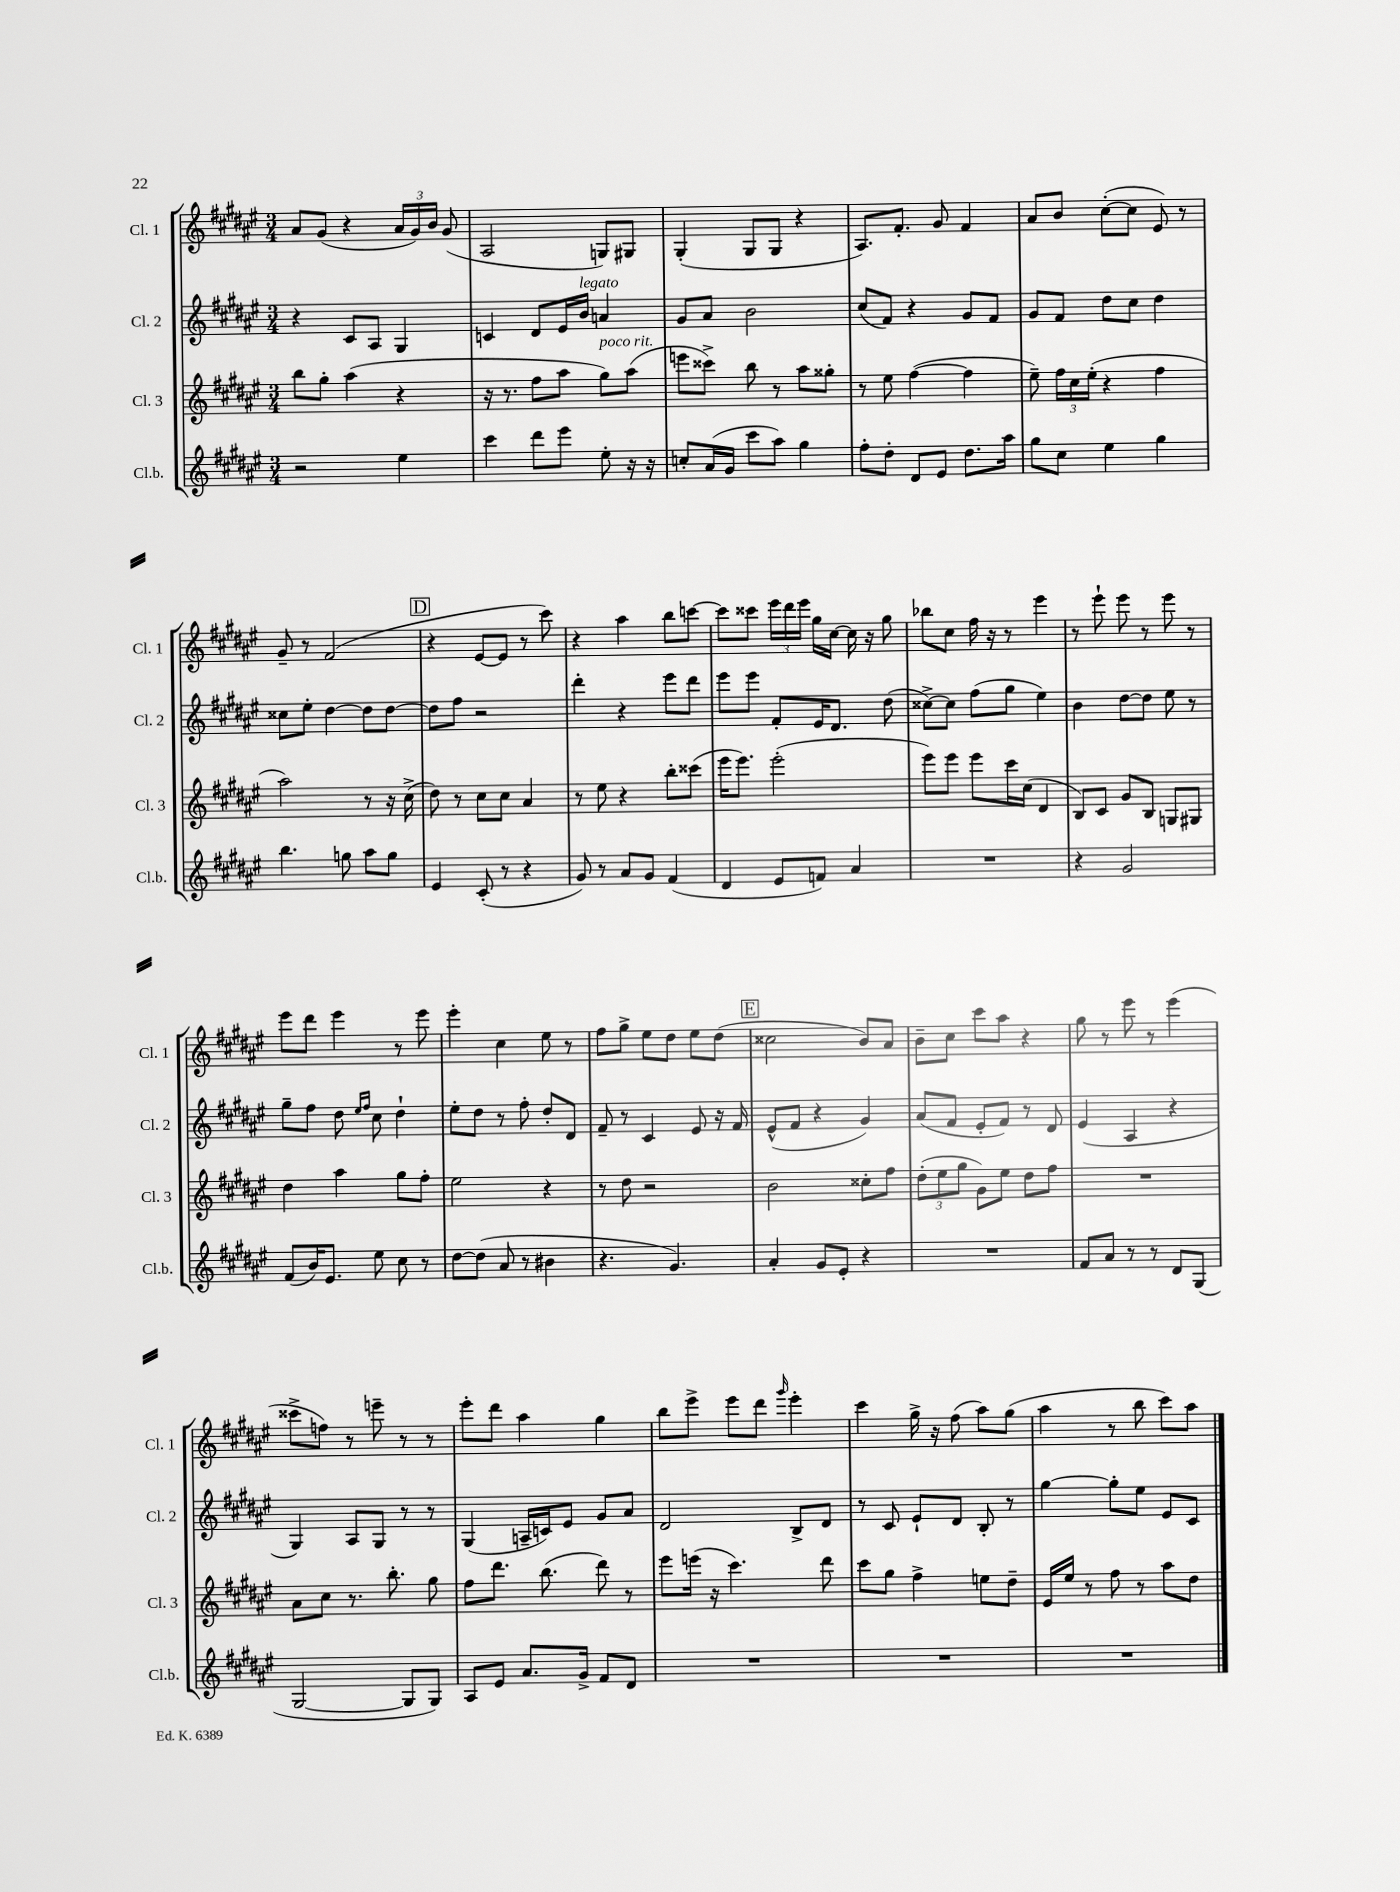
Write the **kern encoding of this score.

**kern	**kern	**kern	**kern
*staff4	*staff3	*staff2	*staff1
*clefG2	*clefG2	*clefG2	*clefG2
*k[f#c#g#d#a#e#]	*k[f#c#g#d#a#e#]	*k[f#c#g#d#a#e#]	*k[f#c#g#d#a#e#]
*M3/4	*M3/4	*M3/4	*M3/4
2r	8bb	4r	8a#
.	8gg#'	.	(8g#
.	(4aa#	8c#	4r
.	.	8A#	.
4ee#	4r	4G#	24a#
.	.	.	24g#)
.	.	.	24b
.	.	.	(8g#
=	=	=	=
4ccc#	16r	4c	2A#
.	8.r	.	.
8ddd#	8ff#	8d#	.
8eee#	8aa#	16e#	.
.	.	16b	.
8ee#'	8gg#)	4a	8G)
16r	(8aa#	.	8G#
16r	.	.	.
=	=	=	=
8cc'	8eee	8g#	(4G#'
(16a#	8ccc##^)	8a#	.
16g#	.	.	.
8ccc#	8bb	2b	8G#
8aa#)	8r	.	8G#
4gg#	8aa#	.	4r
.	8gg##'	.	.
=	=	=	=
8ff#'	8r	(8cc#	8.A#)
8dd#'	8ee#	8f#)	.
.	.	.	8.f#'
8d#	([4ff#	4r	.
8e#	.	.	8g#
8.dd#	4ff#]	8g#	4f#
.	.	8f#	.
16aa#	.	.	.
=	=	=	=
8gg#	8ee#~)	8g#	8a#
8cc#	24ff#	8f#	8b
.	24cc#	.	.
.	(24ee#'	.	.
4ee#	4r	8dd#	([8cc#'
.	.	8cc#	8cc#]
4gg#	4ff#	4dd#	8e#)
.	.	.	8r
=	=	=	=
4.bb	2aa#)	8cc##	8g#~
.	.	8ee#'	8r
.	.	[4dd#	(2f#
8gg	.	.	.
8aa#	8r	8dd#]	.
8gg	16r	[8dd#	.
.	(16cc#^	.	.
=	=	=	=
4e#	8dd#)	8dd#]	4r
.	8r	8ff#	.
(8c#'	8cc#	2r	[8e#
8r	8cc#	.	8e#]
4r	4a#	.	8r
.	.	.	8ccc#)
=	=	=	=
8g#)	8r	4ddd#'	4r
8r	8ee#	.	.
8a#	4r	4r	4aa#
8g#	.	.	.
(4f#	8bb'	8eee#	8bb
.	(8ccc##	8ddd#	[8ccc
=	=	=	=
4d#	16eee#	8eee#	8ccc]
.	8.eee#)	.	.
.	.	8eee#	8ccc##
8e#	(2eee#'	8f#'	24eee#
.	.	.	24ddd#
.	.	.	24eee#
8f)	.	16e#	16gg#
.	.	8.d#	[16cc#
4a#	.	.	16cc#]
.	.	.	16r
.	.	(8dd#	8gg#
=	=	=	=
2.r	8eee#)	[8cc##^)	8bb-
.	8eee#	8cc##]	8cc#
.	8eee#	(8ff#	16ff#
.	.	.	16r
.	16ccc#	8gg#	8r
.	(16cc#	.	.
.	4d#	4ee#)	4eee#
=	=	=	=
4r	8B)	4b	8r
.	8c#	.	8eee#`
2g#	8g#	[8dd#	8eee#
.	8B	8dd#]	8r
.	8G	8ee#	8eee#
.	8G#	8r	8r
=	=	=	=
(8f#	4dd#	8gg#~	8eee#
16b)	.	8ff#	8ddd#
8.e#	.	.	.
.	4aa#	8dd#	4eee#
.	.	16qqee#	.
.	.	16qqff#	.
8ee#	.	8cc#	.
8cc#	8gg#	4dd#`	8r
8r	8ff#'	.	8eee#
=	=	=	=
[8dd#	2ee#	8ee#'	4eee#'
(8dd#]	.	8dd#	.
8a#	.	8r	4cc#
8r	.	8ff#'	.
4b#	4r	8dd#'	8ee#
.	.	8d#	8r
=	=	=	=
4.r	8r	8f#~	8ff#
.	8dd#	8r	8gg#^
.	2r	4c#	8ee#
4.g#)	.	.	8dd#
.	.	8e#	8ee#
.	.	16r	(8dd#
.	.	16f#	.
=	=	=	=
4a#'	2b	(8e#^^	2cc##
.	.	8f#	.
8g#	.	4r	.
8e#'	.	.	.
4r	8cc##'	4g#)	8b)
.	8ff#	.	8a#
=	=	=	=
2.r	(12dd#'	(8a#	8b~
.	12ee#	.	.
.	.	8f#	8cc#
.	12gg#	.	.
.	8g#)	8e#'	8ccc#
.	8ee#	8f#)	8aa#
.	8dd#	8r	4r
.	8ff#	8d#	.
=	=	=	=
8f#	2.r	(4e#	8gg#
8a#	.	.	8r
8r	.	4A#	8eee#
8r	.	.	8r
8d#	.	4r	(4eee#
(8G#	.	.	.
=	=	=	=
[2G#	8a#	4G#)	8ccc##^
.	8cc#	.	8ff)
.	8.r	8A#	8r
.	.	8G#	8eee~
.	8.bb'	.	.
8G#]	.	8r	8r
8G#)	8gg#	8r	8r
=	=	=	=
8A#	8ff#	(4G#	8eee#'
8e#	8.ddd#	.	8ddd#
8.a#	.	16A~	4aa#
.	(8.bb	16c)	.
.	.	8e#	.
16g#^	.	.	.
8f#	8ddd#)	8g#	4gg#
8d#	8r	8a#	.
=	=	=	=
2.r	8eee#	2d#	8bb
.	(16eee	.	8eee#^
.	16r	.	.
.	4.ccc#)	.	8eee#
.	.	.	8ddd#
.	.	.	16qqggg#
.	.	8B^	4eee#'
.	8ddd#	8d#	.
=	=	=	=
2.r	8ccc#	8r	4ccc#
.	8gg#	8c#	.
.	4ff#^	8e#`	16gg#^
.	.	.	16r
.	.	8d#	(8ff#
.	8ee	8B'	8aa#)
.	8dd#~	8r	(8gg#
=	=	=	=
2.r	16e#	[4gg#	4aa#
.	16ee#	.	.
.	8r	.	.
.	8ff#	8gg#']	8r
.	8r	8ee#	8bb
.	8aa#	8e#	8ccc#)
.	8dd#	8c#	8aa#
==	==	==	==
*-	*-	*-	*-
